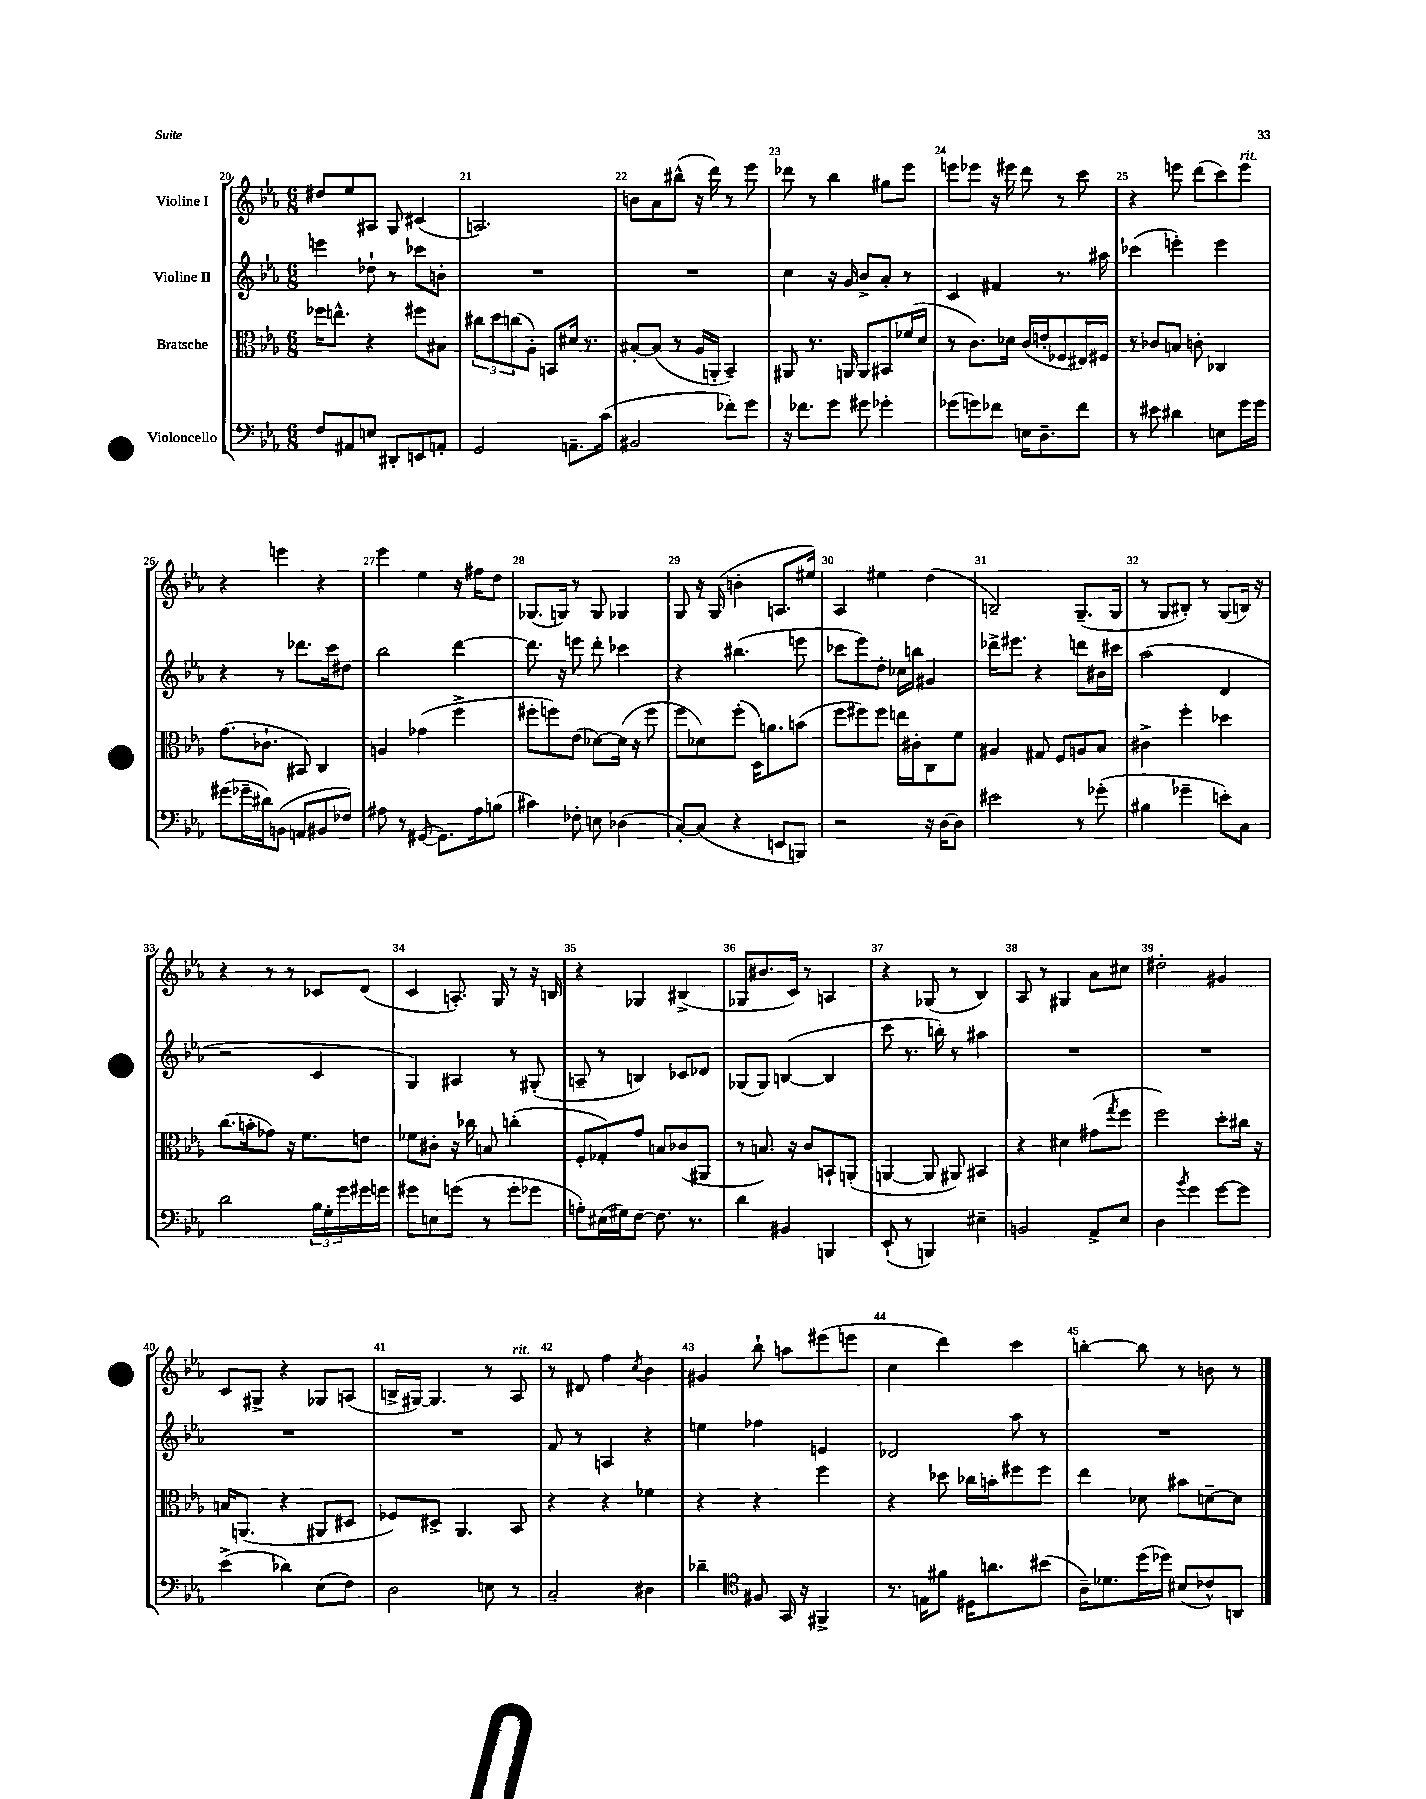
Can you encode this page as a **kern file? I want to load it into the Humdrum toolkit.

**kern	**kern	**kern	**kern
*staff4	*staff3	*staff2	*staff1
*clefF4	*clefC3	*clefG2	*clefG2
*k[b-e-a-]	*k[b-e-a-]	*k[b-e-a-]	*k[b-e-a-]
*M6/8	*M6/8	*M6/8	*M6/8
8F/L	16ff-\LK	4eee\	8dd#/L
.	8.ee^^\J	.	.
8AA#/	.	.	8ee-/
8E/J	4r	8dd-`\	8A#/J
8DD#'/L	.	8r	8G/
8EE/	8ff#\L	8ccc-\L	(4c#/
8AA'/J	8B#\J	8b'\J	.
=	=	=	=
2GG/	12cc#\L	2.r	2.A/)
.	12dd\	.	.
.	(12cc\	.	.
.	8A-'\J)	.	.
.	8BB/L	.	.
8.AA~\L	16d#/Jk	.	.
.	8.r	.	.
(16c\Jk	.	.	.
=	=	=	=
2BB#/	[8B#'/L	2.r	8b\L
.	(8B#/]J	.	8a-\
.	8r	.	(8bb#^^\J
.	16A-/LL	.	16r
.	16AA'/JJ	.	16ddd\)
8f-'\L)	4BB-~/)	.	8r
8g\J	.	.	8eee-\
=	=	=	=
16r	8AA#/	4cc\	8ddd-\
8.f-\L	.	.	.
.	8.r	.	8r
8g\J	.	16r	4bb-\
.	16AA/	16g/	.
8g#\	8AA/L	8b-^/L	.
4g-'\	8BB#/	8a-'/J	8gg#\L
.	(16f-/L	8r	8eee-\J
.	16d/JJ	.	.
=	=	=	=
(8g-\L	8r	4c/	8eee\L
8g\)	8.c\L)	.	8eee-\J
8f-\J	.	4f#/	16r
.	16d-\Jk	.	16eee#\
16E\LK	(16c/LL	.	8ddd\
8.D~\	16e'/J	.	.
.	8F-/	8.r	8r
8f-\J	16E#/L)	.	8ccc\
.	16F#/JJ	16aa#\	.
=	=	=	=
8r	8r	(4ccc-\	4r
8e#\	8c-/L	.	.
4d#\	8B/J	4eee'\)	8eee\
.	8c'\	.	(8ddd\L
8E\L	4C-/	4eee\	8ccc\)
16g\L	.	.	8eee\J
16g\JJ	.	.	.
=	=	=	=
(8g#\L	(8.g\L	4r	4r
16g-~\L	.	.	.
16d#\J)	8.c-`\J	.	.
(8BB\J	.	8r	4eee\
8AA/L	8BB#/)	8.ddd-\L	.
8BB#/	4C/	.	4r
.	.	16ccc\k	.
8F-/J)	.	8dd#\J	.
=	=	=	=
8A#\	4A/	2bb-\	4eee-\
8r	.	.	.
([8GG#/	(4g-\	.	4ee-\
8.GG#\]L)	.	.	.
.	4ff^\	[4ddd\	16r
16A#\k	.	.	16ff#\LK
(8B\J	.	.	8dd\J
=	=	=	=
4c#\)	8ff#'\L	8.ddd\]	(8.G-/L
.	8ff\)	.	.
.	.	16r	16G/Jk)
8F-'\	(8e-\J	8eee\	8r
8E\	[8d-\L)	8ddd'\	8G/
(4D-\	(16d-\]Jk	4ccc-\	4G-/
.	16r	.	.
.	8ff\	.	.
=	=	=	=
[8C'/L)	8ff\L	4r	8G/
(8C/]J	8d-\)	.	16r
.	.	.	(16G/
4r	(8ff'\J	(4.bb#\	4b'\
.	16D\LK)	.	.
.	8.a\	.	.
8EE/L	.	.	8.A/L
8BBB/J)	(8b\J	8eee\	.
.	.	.	16ee#/Jk)
=	=	=	=
2r	8ff\L	8ccc-\L	4A-/
.	8ff#\)	8eee-\)	.
.	8ff#\J	8dd'\J	4ee#\
.	16ee\LL	16cc-\LL	.
.	16c#'\J	16bb\JJ	.
16r	8C\	4g#/	(4dd\
[16D\LK	.	.	.
8D\]J	8f\J	.	.
=	=	=	=
2e#\	4A#/	16ddd-^\LK	2B~/)
.	.	8.eee#\J	.
.	8G#/	4r	.
.	8F/L	.	.
8r	8A/	8ddd\L	(8.G~/L
(8g-'\	8B-/J	16b#\L	.
.	.	16ccc#\JJ	16G/Jk
=	=	=	=
4B#\	4c#^\	(2aa-\	8r
.	.	.	8G/L
4g-~\	4ff'\	.	8B#'/J)
.	.	.	8r
8e'\L)	4dd-\	4d/	(8G/L
8C\J	.	.	16B/Jk)
.	.	.	16r
=	=	=	=
2d\	(8.cc\L	2r	4r
.	16b'\k	.	.
.	8g-\J)	.	8r
.	16r	.	8r
.	8.f\L	.	.
24B-\LL	.	4c/	8c-/L
24G'\	.	.	.
24g\	.	.	.
16g#\	8e\J	.	(8d/J
16g\JJ	.	.	.
=	=	=	=
8g#\L	8f-\L	4G/)	4c/
8E\	8c#'\J	.	.
(8g\J	16r	4A#/	8.A'/)
.	16cc-\	.	.
8r	8B/	.	.
.	.	.	16G/
8g'\L	(4cc'\	8r	8r
8g-\J	.	(8G#'/	16r
.	.	.	16B/
=	=	=	=
8A'\L)	8F'/L	8A~/	4r
(16E#\L	8G-'/)	8r	.
16G#\J)	.	.	.
[8F\J	8g/J	4B/)	4G-/
8.F\]	8B/L	.	.
.	(8c-/	8c-/L	(4B#^/
8.r	.	.	.
.	8AA#/J	8d-/J	.
=	=	=	=
4d\	8r	(8G-/L	8G-/L
.	8.B/)	8G-/J)	8.b#/
4BB#/	.	([4B/	.
.	16r	.	16c/Jk)
.	8c/L	.	8r
4BBB/	8BB`/	4B/]	4A/
.	(8AA'/J	.	.
=	=	=	=
(8EE-`/	[4AA/	8ccc\	4r
8r	.	8.r	.
4BBB/)	8AA/]	.	(8G-/
.	.	16bb'\)	.
.	8AA#/)	8r	8r
4E#~\	4BB#/	4aa#\	4B-/)
=	=	=	=
2BB/	4r	2.r	8A-/
.	.	.	8r
.	4d#\	.	4G#/
8AA-^/L	(8g#\L	.	8a-\L
.	8qgg/	.	.
8E-/J	8ff\J	.	8cc#\J
=	=	=	=
4D\	2ff\)	2.r	2dd#'\
8qb-/	.	.	.
4g\	.	.	.
[8g\L	8dd'\L	.	4g#/
8g\]J	16cc#\Jk	.	.
.	16r	.	.
=	=	=	=
(4e-^\	16B/LK	2.r	8c/L
.	(8.AA/J	.	.
.	.	.	8G#^/J
4d-\)	4r	.	4r
(8E-\L	8AA#/L	.	8G-/L
8F\J)	8D#/J	.	(8A/J
=	=	=	=
2D\	8F-/L)	2.r	16B^/LL
.	.	.	[16G#/JJ)
.	8D#^/J	.	4.G#/]
.	4.AA-/	.	.
8E\	.	.	8r
8r	8BB-/	.	8A-/
=	=	=	=
2C~/	4r	8f/	8r
.	.	8r	8d#/
.	4r	4A/	4ff\
.	.	.	8qcc/
4D#\	4f-\	4r	4b-\
=	=	=	=
4d-~\	4r	4ee\	4g#/
*clefC4	*	*	*
8F#/	4r	4ff-\	8bb-`\
16GG/	.	.	8aa\L
16r	.	.	.
4FF#^/	4ff\	4e/	(8eee#\
.	.	.	8eee\J
=	=	=	=
8.r	4r	2d-/	4cc\
16E\LK	.	.	.
8f#\J	8dd-\	.	4ddd\)
16D#\LK	16cc-\LL	.	.
8.a\	16b'\J	.	.
.	8ff#\	8aa-\	4ccc\
(8b#\J	8ff#\J	8r	.
=	=	=	=
16A-~\LK)	4ee-\	2.r	[4bb'\
8.d-\	.	.	.
(16dd\L	8d-\	.	8bb\]
16dd-\JJ)	.	.	.
(8B#/L	8b#\L	.	8r
8c-^^/)	[8d~\	.	8b\
8AA/J	8d\]J	.	8r
==	==	==	==
*-	*-	*-	*-
